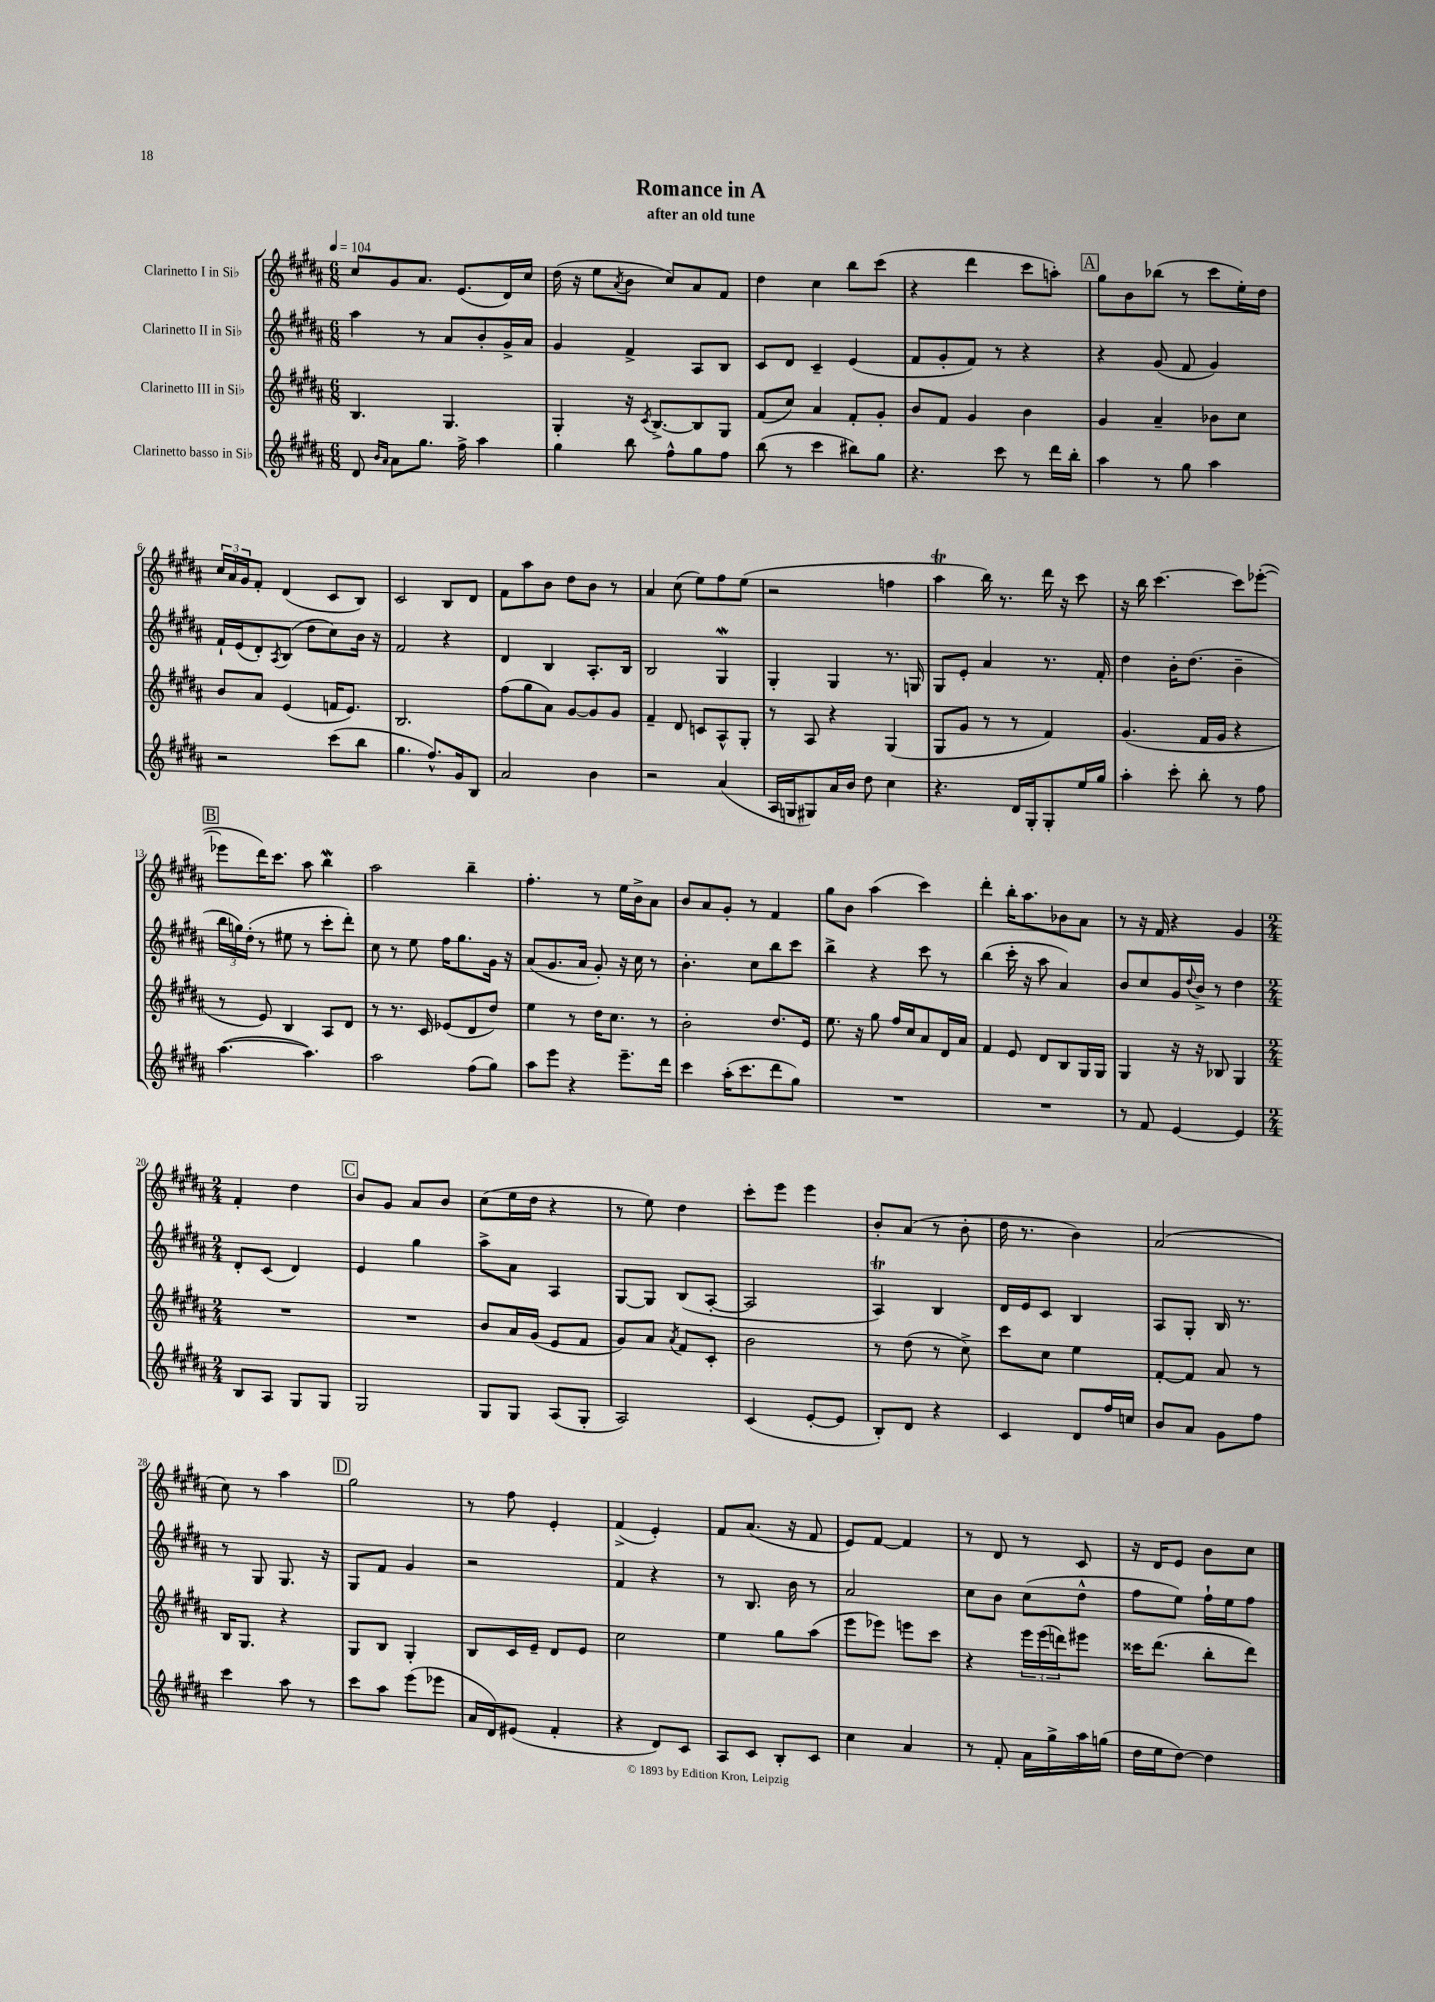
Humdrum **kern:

**kern	**kern	**kern	**kern
*staff4	*staff3	*staff2	*staff1
*clefG2	*clefG2	*clefG2	*clefG2
*k[f#c#g#d#a#]	*k[f#c#g#d#a#]	*k[f#c#g#d#a#]	*k[f#c#g#d#a#]
*M6/8	*M6/8	*M6/8	*M6/8
*MM104	*MM104	*MM104	*MM104
8d#	4.B	4aa#	8cc#
16qqb	.	.	.
16qqa#	.	.	.
8a#	.	.	8g#
8.gg#	.	8r	8.a#
.	4.G#	8a#	.
16ff#^	.	.	(8.e
4aa#	.	8b'	.
.	.	16g#^	16d#)
.	.	16a#	16cc#
=	=	=	=
4gg#	4G#'	4g#	(16dd#
.	.	.	16r
.	.	.	8ee
.	.	.	8qa#
8bb	16r	4f#^	8b
.	8qc#	.	.
.	[8.B^	.	.
8ff#^^	.	.	8cc#)
8gg#	8B]	8A#	8a#
8ff#	8G#	8B	8f#
=	=	=	=
(8bb	(8f#	8c#	4dd#
8r	8cc#)	8d#	.
4ccc#	4a#	4c#~	4cc#
8bb#)	8f#'	(4e	8bb
8gg#	8g#'	.	(8ccc#
=	=	=	=
4.r	8b	8f#	4r
.	8f#	8g#'	.
.	4g#	8f#)	4ddd#
8ccc#	.	8r	.
8r	4b	4r	8ccc#
16ddd#	.	.	8aa')
16bb'	.	.	.
=	=	=	=
4aa#	4g#	4r	8gg#
.	.	.	8b
8r	4a#~	(8g#	(8bb-
8gg#	.	8f#	8r
4aa#	8b-	4g#)	8ccc#
.	8cc#	.	16ee')
.	.	.	16dd#
=	=	=	=
2r	8b	16f#`	24cc#
.	.	.	24a#
.	.	(16e	.
.	.	.	24g#
.	8a#	8d#')	8f#'
.	.	8qA#	.
.	(4e	(8B	(4d#
.	.	8dd#	.
(8ccc#	16f	8cc#)	8c#
.	8.e)	.	.
8bb	.	16b	8B)
.	.	16r	.
=	=	=	=
4.gg#	2.B	2f#	2c#
8.ff#^^)	.	.	.
.	.	4r	8B
16g#	.	.	.
8B	.	.	8d#
=	=	=	=
2a#	(8ff#	4d#	8f#
.	8gg#	.	8aa#
.	8a#)	4B	8b
.	[8g#	.	8dd#
4b	8g#]	8.A#'	8b
.	8g#	.	8r
.	.	16B	.
=	=	=	=
2r	4f#~	2B	4a#
.	8d#	.	(8cc#
.	8c	.	8ee)
(4a#	8A#^^	4G#	8ff#
.	8G#'	.	(8ee
=	=	=	=
16A#	8r	4G#'	2r
16G	.	.	.
8G#)	8A#	.	.
16a#	4r	4G#	.
16b	.	.	.
8dd#	.	.	.
4cc#	(4G#	8.r	4ff
.	.	16G	.
=	=	=	=
4.r	8G#	8G#	4aa#
.	8g#	8e'	.
.	8r	4a#	16bb)
.	.	.	8.r
16d#	8r	.	.
16G#'	.	.	.
8G#'	4f#)	8.r	16ddd#
.	.	.	16r
16ee	.	.	8ccc#
16gg#	.	16f#'	.
=	=	=	=
4aa#'	(4.g#	4dd#	16r
.	.	.	16bb
.	.	.	[4.ccc#
8ccc#'	.	16b'	.
.	.	(8.dd#	.
8bb'	16f#	.	.
.	16g#	.	.
8r	4r	4b~	8ccc#]
8ff#	.	.	([8eee-'
=	=	=	=
([4.aa#	8r	24bb	8eee-]
.	.	24gg)	.
.	.	(24dd#'	.
.	8e)	8r	16ddd#)
.	.	.	8.ccc#
.	4B	8ee#	.
4.aa#])	.	8r	8aa#
.	8A#	8ccc#'	4bb
.	8d#	8ddd#')	.
=	=	=	=
2aa#	8r	8cc#	2aa#
.	8.r	8r	.
.	.	8ee	.
.	16c#	.	.
.	(8e-	16ff#	.
.	.	8.gg#	.
(8ff#	8d#	.	4bb~
8gg#)	8dd#)	16g#	.
.	.	16r	.
=	=	=	=
8aa#	4ee	(8a#	4.ff#'
8eee	.	8.g#	.
4r	8r	.	.
.	.	16a#	.
.	16dd#	8g#')	8r
.	8.cc#	.	.
8.eee~	.	16r	16ee
.	.	16cc#	16b^
.	8r	8r	8a#
16ddd#	.	.	.
=	=	=	=
4ccc#	2b'	4.b'	8b
.	.	.	8a#
(16aa#'	.	.	8g#'
8.ccc#	.	.	.
.	.	8cc#	8r
8ddd#	8.dd#	8bb	4f#
8gg#)	.	8ccc#	.
.	16e	.	.
=	=	=	=
2.r	8.ee	4bb^	8gg#
.	.	.	8b
.	16r	.	.
.	8gg#	4r	(4aa#
.	16ff#	.	.
.	16cc#	.	.
.	8a#	8ccc#	4ccc#)
.	16d#	8r	.
.	16a#	.	.
=	=	=	=
2.r	4f#	(4bb	4ddd#'
.	8e	16ccc#'	16bb'
.	.	16r	8.aa#
.	8d#	8aa#	.
.	8B	4a#)	8b-
.	16G#	.	8a#
.	16G#	.	.
=	=	=	=
8r	4G#	8b	8r
8f#	.	8cc#	16r
.	.	.	16f#
[4e	16r	16g#	4r
.	.	8qqdd#	.
.	16r	16b^	.
.	8B-	8r	.
4e]	4G#	4dd#	4g#
=	=	=	=
*M2/4	*M2/4	*M2/4	*M2/4
8B	2r	8d#'	4f#'
8A#	.	(8c#	.
8G#	.	4d#)	4dd#
8G#	.	.	.
=	=	=	=
2G#	2r	4e	8b
.	.	.	8g#
.	.	4gg#	8a#
.	.	.	8b
=	=	=	=
8G#	8b	8aa#^	(8cc#
8G#	16a#	8a#	16ee
.	(16g#	.	16dd#
(8A#	8e	4A#	4r
8G#'	8f#	.	.
=	=	=	=
2A#)	8g#)	[8G#	8r
.	8a#	8G#]	8ee)
.	8qa#	.	.
.	8f#	(8B	4dd#
.	8c#'	[8A#'	.
=	=	=	=
(4c#	2b	2A#]	8ccc#'
.	.	.	8eee
[8e'	.	.	4eee
8e]	.	.	.
=	=	=	=
8B')	8r	4A#)	8b'
8d#	(8dd#	.	(8a#
4r	8r	4B	8r
.	8cc#^)	.	8b'
=	=	=	=
4c#	8ccc#	16d#	16dd#
.	.	16e	8.r
.	8cc#	8c#	.
8d#	4ee	4B	4b)
16ff#	.	.	.
16cc	.	.	.
=	=	=	=
8b	[8f#'	8A#	(2a#
8a#	8f#]	8G#'	.
8g#	8a#	16B	.
.	.	8.r	.
8ff#	8r	.	.
=	=	=	=
4ccc#	16B	8r	8cc#)
.	8.G#	.	.
.	.	8G#	8r
8aa#	4r	8.G#	4aa#
8r	.	.	.
.	.	16r	.
=	=	=	=
8ccc#	8G#	8G#	2gg#
8aa#	8B	8f#	.
(8eee	4G#'	4g#	.
8eee-	.	.	.
=	=	=	=
16a#	8B	2r	8r
16d#)	.	.	.
(8e#	16c#	.	8ff#
.	16e~	.	.
4f#'	8d#	.	4e'
.	8e	.	.
=	=	=	=
4r	2cc#	4f#	(4f#^
8d#)	.	4r	4e')
8c#	.	.	.
=	=	=	=
8A#	4ee	8r	8f#
8c#	.	8.B	(8.a#
8B'	8gg#	.	.
.	.	16b	16r
8c#	(8aa#	8r	8f#
=	=	=	=
4cc#	8eee	2a#	8e)
.	8eee-)	.	[8f#
4a#	8eee	.	4f#]
.	8ccc#	.	.
=	=	=	=
8r	4r	8cc#	8r
8f#'	.	8b	8d#
16a#	24eee	(8cc#	8r
.	(24eee	.	.
16gg#^	.	.	.
.	24ddd)	.	.
16aa#	8eee#	8dd#^^	8c#
(16gg	.	.	.
=	=	=	=
16dd#	16ccc##	8ff#	16r
16ee	(8.ddd#	.	16d#
[8dd#)	.	8ee)	8e
4dd#]	8bb'	16ff#`	8b
.	.	16ee	.
.	8ddd#)	8ff#	8cc#
==	==	==	==
*-	*-	*-	*-
